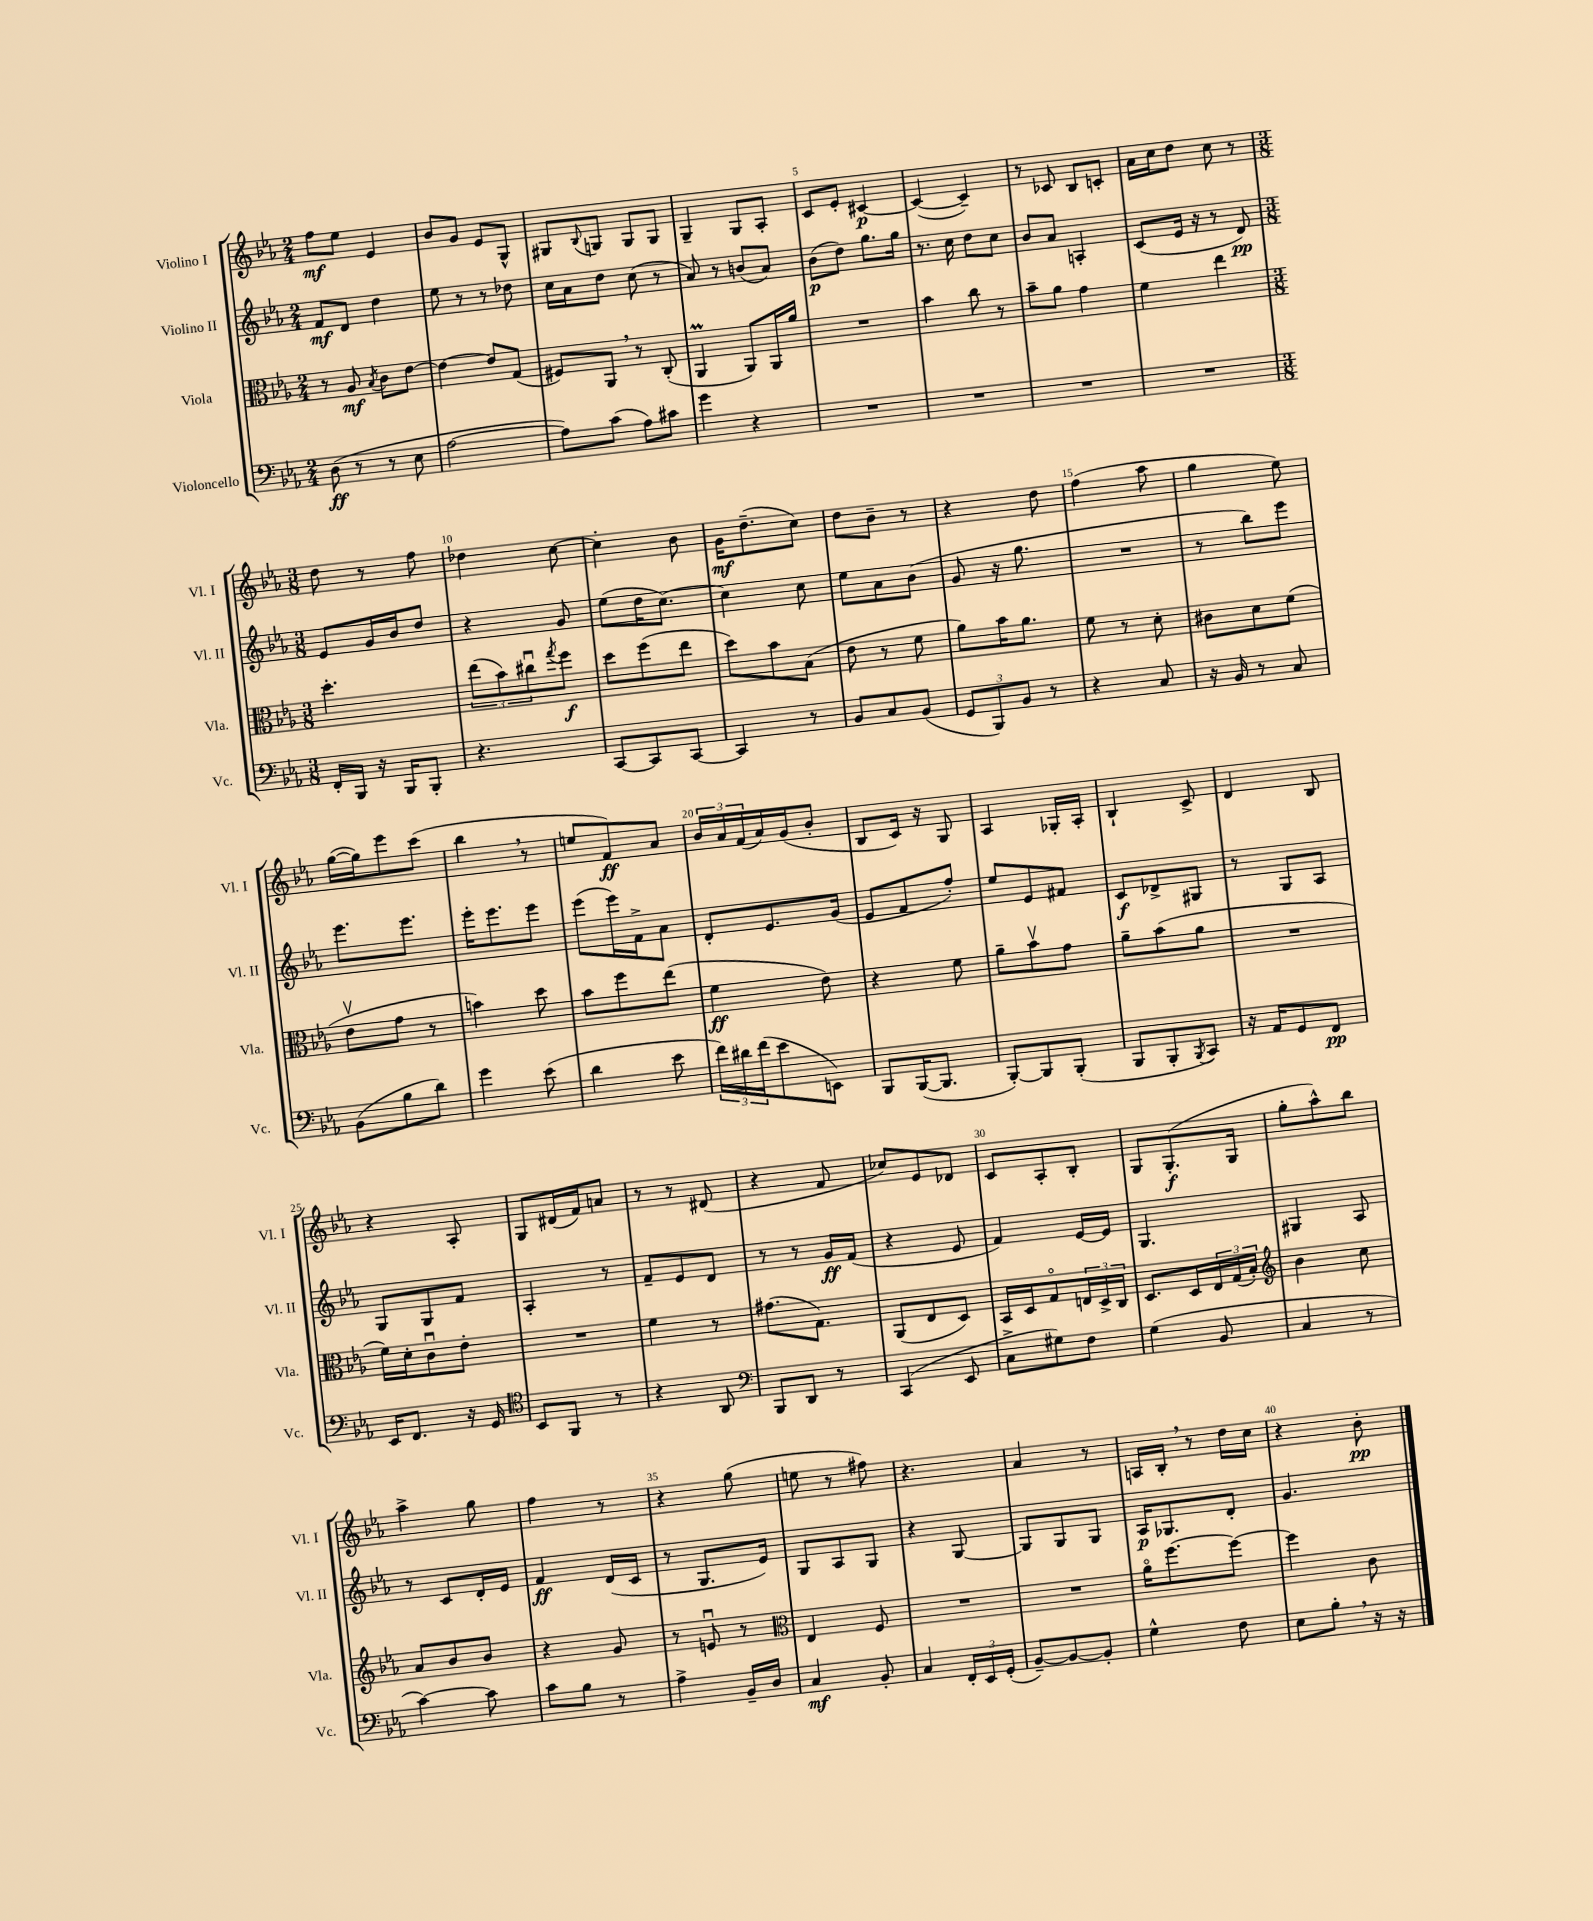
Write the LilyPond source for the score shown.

<<
\new StaffGroup <<
\new Staff = "s0" \with { instrumentName = "Violino I" shortInstrumentName = "Vl. I" } {
    \clef treble \key ees \major \numericTimeSignature \time 2/4
    f''8\mf ees''8 ees'4 |
    bes'8 g'8 ees'8 g8-^ |
    gis8 \appoggiatura { bes8 } g8 g8 g8 |
    g4-- g8 aes8-. |
    c'8 ees'8-. cis'4~\p |
    cis'4~( cis'4--) |
    r8 ces'8 bes8 c'8-. |
    aes'16 c''16 d''8 c''8 r8 |
    \numericTimeSignature \time 3/8 d''8 r8 f''8 |
    des''4 c''8~ |
    c''4-. bes'8 |
    g'16\mf d''8.--( c''8) |
    d''8 bes'8-- r8 |
    r4 d''8 |
    f''4( aes''8 |
    g''4 ees''8) |
    g''16~( g''16) ees'''8 c'''8( |
    bes''4 \breathe r8 |
    e''8 f'8\ff) aes'8 |
    \tuplet 3/2 { bes'16 aes'16 f'16( } aes'16) g'16( bes'8-. |
    bes8 c'16) r16 g8 |
    aes4 ges16-. aes16-. |
    bes4-! c'8-> |
    d'4 bes8 |
    r4 aes8-. |
    g8 dis'16( f'16) a'8 |
    r8 r8 dis'8( |
    r4 f'8 |
    ces''8) ees'8 des'8 |
    c'8 aes8-. bes8-. |
    g8 g8.-.\f( g16 |
    g''8-. aes''8-^) bes''8 |
    aes''4-> g''8 |
    f''4 r8 |
    r4 g''8( |
    e''8 r8 fis''8) |
    r4. |
    aes'4 r8 |
    a16 bes16-. \breathe r8 d''16 c''16 |
    r4 bes'8-.\pp \bar "|." |
}
\new Staff = "s1" \with { instrumentName = "Violino II" shortInstrumentName = "Vl. II" } {
    \clef treble \key ees \major \numericTimeSignature \time 2/4
    f'8\mf d'8 d''4 |
    ees''8 r8 r8 des''8 |
    c''16 aes'16 d''8 c''8( r8 |
    aes'8) r8 b'8( aes'8) |
    bes'8\p( d''8) g''8. g''16 |
    r8. c''16 d''8 c''8 |
    bes'8 aes'8 a4-. |
    c'8( ees'16 r16 r8 d'8\pp) |
    \numericTimeSignature \time 3/8 ees'8 g'16 bes'16 d''8 |
    r4 g'8 |
    ees''8( d''16 c''8.~) |
    c''4 c''8 |
    ees''8 aes'8 bes'8( |
    g'8 r16 g''8. |
    R4. |
    r8 bes''8) ees'''8 |
    ees'''8. ees'''8. |
    ees'''16-. ees'''8. ees'''8 |
    ees'''8( ees'''16) f'16-> aes'8 |
    d'8-. ees'8. g'16( |
    ees'8 f'8 f''8-.) |
    ees''8 ees'8 fis'8 |
    c'8\f des'8-> gis8 |
    r8 g8 aes8 |
    g8 g8 f'8 |
    aes4-. r8 |
    f'8-- ees'8 d'8 |
    r8 r8 g'16\ff f'16( |
    r4 ees'8 |
    f'4) ees'16~ ees'16 |
    g4. |
    gis4 aes8 |
    r8 c'8 d'16-. ees'16 |
    f'4\ff d'16( c'16 |
    r8 g8. ees'16) |
    g8 aes8 g8 |
    r4 g8~ |
    g8 g8 g8 |
    aes16\p ges8. d'8-. |
    g'4. \bar "|." |
}
\new Staff = "s2" \with { instrumentName = "Viola" shortInstrumentName = "Vla." } {
    \clef alto \key ees \major \numericTimeSignature \time 2/4
    r8 aes8\mf \acciaccatura { bes8 } c'8 ees'8~ |
    ees'4~ ees'8 g8( |
    fis8) aes,8 \breathe r8 c8-.( |
    aes,4\prall aes,8) aes,16 aes'16 |
    R2 |
    bes'4 c''8 r8 |
    bes'8-- aes'8 g'4 |
    f'4 ees''4 |
    \numericTimeSignature \time 3/8 d''4.-. |
    \tuplet 3/2 { ees''8( bes'8) cis''8\downbow } \acciaccatura { g''8 } f''8\f |
    d''8 f''8( ees''8 |
    d''8) bes'8 bes8( |
    ees'8 r8 f'8 |
    aes'8) bes'16 aes'8. |
    f'8 r8 d'8-. |
    cis'8 d'8 f'8( |
    ees'8\upbow g'8 r8 |
    b'4) d''8 |
    bes'8 f''8 ees''8( |
    f'4\ff ees'8) |
    r4 f'8 |
    aes'8-- bes'8\upbow g'8 |
    aes'8-- bes'8( aes'8 |
    R4. |
    f'16) d'16-. c'8\downbow ees'8-. |
    R4. |
    f'4 r8 |
    gis'8.( g8.) |
    aes,8( ees8 d8) |
    bes,16 d16 g8\flageolet \tuplet 3/2 { e16 d16-> c16 } |
    d8. d16 \tuplet 3/2 { ees16 g16( bes16-.) } |
    \clef treble bes'4 c''8 |
    aes'8 bes'8 bes'8 |
    r4 g'8 |
    r8 e'8\downbow r8 |
    \clef alto ees4 f8 |
    R4. |
    R4. |
    aes'16\flageolet f''8.~ f''8~ |
    f''4 c'8 \bar "|." |
}
\new Staff = "s3" \with { instrumentName = "Violoncello" shortInstrumentName = "Vc." } {
    \clef bass \key ees \major \numericTimeSignature \time 2/4
    d8\ff( r8 r8 ees8 |
    aes2~ |
    aes8) c'8( aes8) cis'8 |
    g'4 r4 |
    R2 |
    R2 |
    R2 |
    R2 |
    \numericTimeSignature \time 3/8 f,16-. bes,,16 r16 bes,,16 bes,,8-. |
    r4. |
    c,8~ c,8 c,8~ |
    c,4 r8 |
    bes,8 c8 bes,8( |
    \tuplet 3/2 { g,8 bes,,8) bes,8 } r8 |
    r4 c8 |
    r16 bes,16 r8 c8 |
    bes,8( bes8 d'8) |
    g'4 ees'8( |
    d'4 ees'8 |
    \tuplet 3/2 { f'16) dis'16 f'16( } ees'8 e,8) |
    bes,,8 bes,,16~( bes,,8. |
    bes,,8~-.) bes,,8 bes,,8-.( |
    bes,,8 bes,,8-. \acciaccatura { bes,,8 } c,8) |
    r16 aes,16 g,8 f,8\pp |
    ees,16 f,8. r16 g,16 |
    \clef tenor bes,8 f,8 r8 |
    r4 aes,8 |
    \clef bass bes,,8 d,8 r8 |
    c,4( ees,8 |
    c8-> gis8) f8 |
    g4( bes,8 |
    c4 r8 |
    c'4~) c'8 |
    c'8 bes8 r8 |
    aes4-> bes,16-- d16 |
    c4\mf bes,8-. |
    c4 \tuplet 3/2 { f,16-. ees,16 g,16-.( } |
    bes,8~--) bes,8~ bes,8-. |
    g4-^ f8 |
    ees8 bes8-. \breathe r16 r16 \bar "|." |
}
>>
>>
\layout { \context { \Score \override BarNumber.break-visibility = ##(#f #t #t) barNumberVisibility = #(every-nth-bar-number-visible 5) } }
